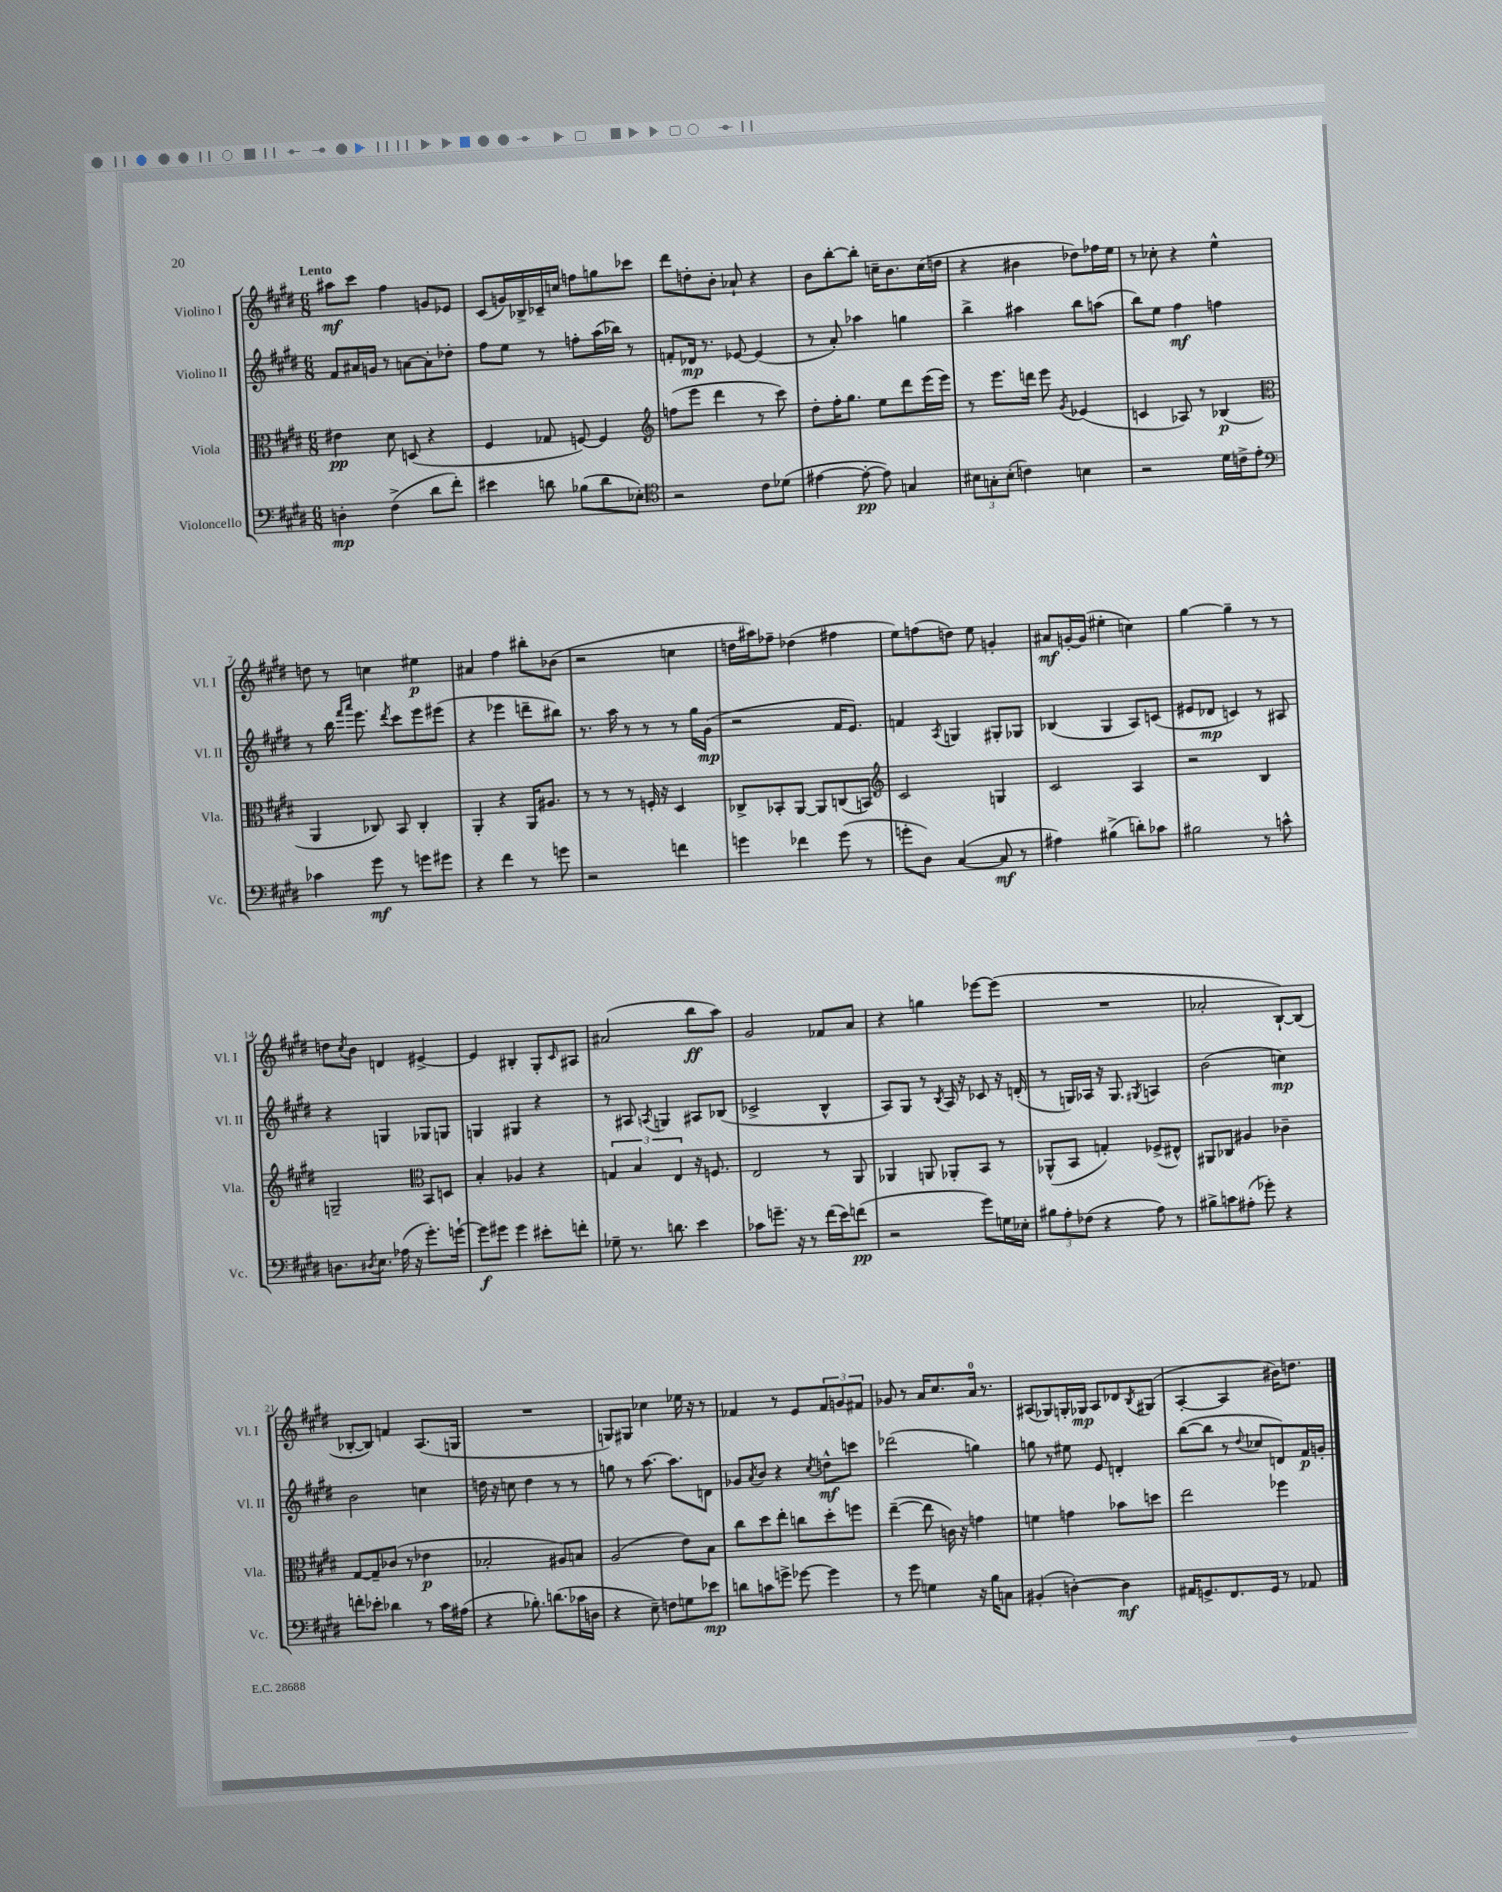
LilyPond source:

<<
\new StaffGroup <<
\new Staff = "s0" \with { instrumentName = "Violino I" shortInstrumentName = "Vl. I" } {
    \clef treble \key e \major \numericTimeSignature \time 6/8 \tempo "Lento"
    ais''8\mf cis'''8 fis''4 g'8 ees'8 |
    cis'8( g'16) bes16-> ces'16-- c''16 f''8 g''8 ces'''8 |
    dis'''8 d''8-. b'8-. aes'8-! r4 |
    b'8 b''8~-. b''8-. c''16-- b'8. c''16( d''16 |
    r4 bis'4 des''8) fes''16 e''16 |
    r8 ces''8-. r4 e''4-^ |
    d''8 r8 c''4 eis''4\p |
    ais'4 fis''4 bis''8-. bes'8( |
    r2 c''4 |
    d''16 ais''16) fes''8-- des''4( fis''4 |
    e''8) f''8( d''8) e''8 g'4-. |
    ais'8\mf g'16~-. g'16( eis''4-. c''4) |
    gis''4~ gis''4-- r8 r8 |
    d''8 \acciaccatura { cis''8 } b'8 d'4 eis'4~-> |
    eis'4 bis4-. gis8-. \grace { cis'16 } ais8 |
    ais'2( b''8\ff a''8) |
    gis'2 fes'8 a'8 |
    r4 g''4 ees'''8~ ees'''8( |
    R2. |
    aes'2-. b8~-!) b8( |
    bes8~-. bes8) f'4 a8.( g16 |
    R2. |
    g8) gis8 ces''4 ees''16 r16 r8 |
    fes'4 r8 e'8 \tuplet 3/2 { fes'8 g'8 fis'8 } |
    ges'8 r8 a'16 cis''8. a'16-0 r8. |
    ais8( ges8) g16-. ges16\mp ais8 des'8 \acciaccatura { b8 } gis8( |
    a4~-. a4 bis'16) d''8. \bar "|." |
}
\new Staff = "s1" \with { instrumentName = "Violino II" shortInstrumentName = "Vl. II" } {
    \clef treble \key e \major \numericTimeSignature \time 6/8
    fis'8 ais'16 g'16 r8 a'8~ a'8-. des''8-. |
    fis''8 e''8 r8 f''8-. a''16( bes''16) r8 |
    f'8-. des'16\mp r8. ees'8~ ees'4( |
    r8 a'8-.) aes''4 g''4 |
    b''4-> ais''4 b''8 a''8( |
    b''8) e''8 fis''4\mf f''4 |
    r8 b''16 \grace { fis'''16 a'''16 } e'''8. \acciaccatura { dis'''8 } cis'''8 e'''8 eis'''8( |
    r4 ees'''4 d'''8-- bis''8) |
    r8. a''16 r8 r8 r8 gis''16 gis'16\mp( |
    r2 fis'16 e'8.) |
    f'4 \acciaccatura { a8 } g4 gis8-. ges8 |
    bes4( gis4 a8) c'8( |
    eis'8 des'8\mp c'4) r8 ais8 |
    r4 g4 ges8 g8 |
    g4 gis4 r4 |
    r8 ais8 \acciaccatura { a8 } g4 ais8 bes8( |
    ces'2-> b4-^ |
    a8) gis8 r8 \acciaccatura { b8 } a16 r16 ces'8 r16 d'16-.( |
    r8 g16) aes16 r16 g8. \acciaccatura { gis8 } a4 |
    b'2( c''4\mp) |
    b'2 c''4 |
    d''16 r16 c''8 d''4 r8 r8 |
    g''8 r8 a''8.~ a''8. d'8 |
    ges'8 \acciaccatura { a'8 } b'8 r4 \acciaccatura { cis''8 } d''8-^\mf c'''8 |
    des'''2( g''4) |
    g''8 r8 eis''8 e'8 d'4-. |
    b''8~( b''8 r8 \appoggiatura { dis''8 } ces''8 d'8) fis'16\p g'16-. \bar "|." |
}
\new Staff = "s2" \with { instrumentName = "Viola" shortInstrumentName = "Vla." } {
    \clef alto \key e \major \numericTimeSignature \time 6/8
    eis'4\pp dis'8 d8( r4 |
    fis4 ges8 f8~) f4 |
    \clef treble f''8( e'''8 dis'''4 r8 cis'''8) |
    dis''8-. fis''16-. gis''8. e''8 dis'''8 e'''16( e'''16) |
    r8 e'''8. d'''16 e'''8 \acciaccatura { gis'8 } ees'4( |
    c'4 aes8) r8 bes4\p( |
    \clef alto a,4 ces8) b,8 ces4-. |
    a,4-. r4 a,16 ais8. |
    r8 r8 r8 f16-. r16 dis4 |
    ces8-> bes,8-. a,8~ a,8 c8( b,8) |
    \clef treble cis'2 g4 |
    cis'2 a4 |
    r2 b4 |
    g2-- \clef alto b,8 d8 |
    b4-. aes4 r4 |
    \tuplet 3/2 { g4 b4 e4 } r16 f8. |
    e2 r8 a,8 |
    aes,4 a,8 aes,8-. b,8 r8 |
    aes,8-^( b,8 g4-.) fes8->( eis8-^) |
    ais,8 ces8 ais4 ces'4-- |
    gis8~ gis8-- ces'8( r8 ees'4\p |
    bes2-. ais8) b8 |
    a2( e'8) b8 |
    cis''8 dis''8 e''8-. c''8 dis''8-. f''8 |
    e''4~--( e''8 c'16) r16 g'4 |
    f'4 g'4 bes'8 d''8 |
    e''2 fes''4 \bar "|." |
}
\new Staff = "s3" \with { instrumentName = "Violoncello" shortInstrumentName = "Vc." } {
    \clef bass \key e \major \numericTimeSignature \time 6/8
    d4-.\mp fis4->( dis'8 fis'8-.) |
    eis'4 d'8 bes8( d'8 ees8-.) |
    \clef tenor r2 cis'8 des'8( |
    eis'4~ eis'8~-.\pp eis'8) g4 |
    \tuplet 3/2 { bis8 g8-. bis8-.( } c'4) b4 |
    r2 dis'16 c'16-> e'8-. |
    \clef bass ces'4 gis'8\mf r8 g'8 gis'8 |
    r4 fis'4 r8 g'8 |
    r2 f'4 |
    g'4 fes'4 g'8( r8 |
    g'8-. dis8) cis4~( cis8\mf r8 |
    ais4) bis4->( d'8-.) ces'8 |
    bis2 r8 c'8-^ |
    d8. \acciaccatura { dis8 } e8. aes16( r16 gis'8.-.) g'16~-! |
    g'8\f gis'8 gis'4 eis'8-. f'8-. |
    ges8-- r8. d'8. e'4 |
    ces'8 g'8.-- r16 r8 fis'16( e'16) f'8\pp( |
    r2 gis'8) g16 ees16-. |
    \tuplet 3/2 { bis8 a8-. fes8( } r4 a8) r8 |
    bis8-> c'8 ais8-.( ges'8-.) r4 |
    f'8-. ees'8-. des'4 r8 cis'16 ais16( |
    r4 bes8.-.) d'8.( ces'16 d16 |
    r4 e8--) f8 g8 ees'8\mp |
    d'8 c'8 g'8-> ges'8~ ges'4 |
    r8 gis'8 g4 r16 b16 c8 |
    bis,4-.( d4~-.) d4\mf |
    ais,16 g,8.-> fis,8. g,16 r8 aes,8 \bar "|." |
}
>>
>>
